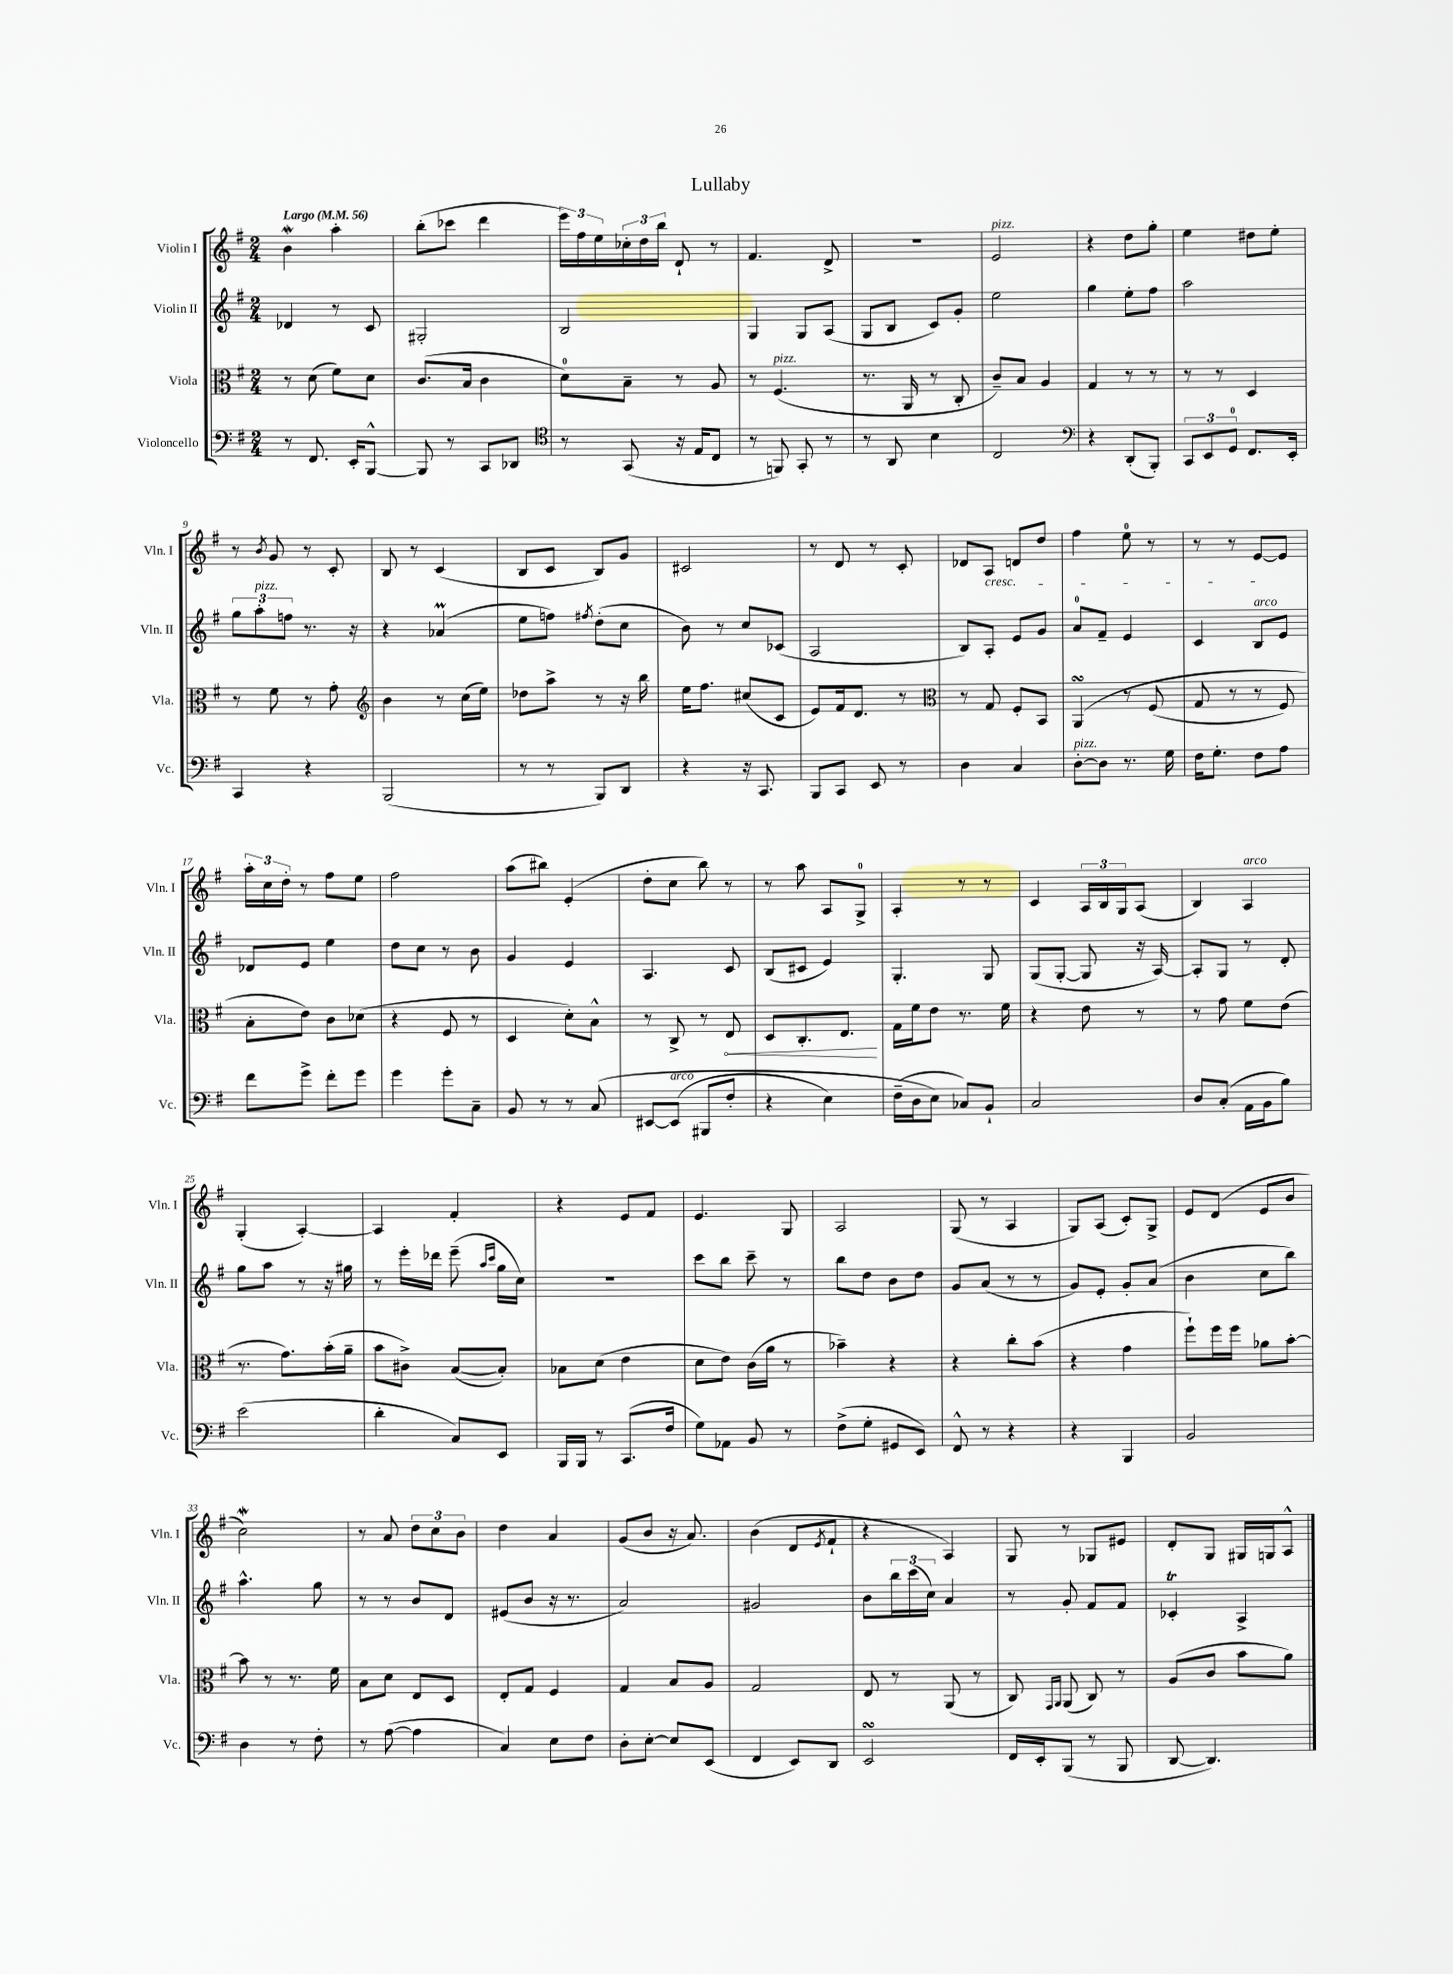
\header { title = "Lullaby" }
<<
\new StaffGroup <<
\new Staff = "s0" \with { instrumentName = "Violin I" shortInstrumentName = "Vln. I" } {
    \clef treble \key g \major \numericTimeSignature \time 2/4 \tempo "Largo" 4 = 56
    b'4\mordent a''4-. |
    b''8-.( ces'''8 d'''4 |
    \tuplet 3/2 { e'''16) fis''16 e''16 } \tuplet 3/2 { ces''16-. d''16 b''16 } d'8-! r8 |
    fis'4. d'8-> |
    R2 |
    e'2^\markup { \italic "pizz." } |
    r4 d''8 g''8-. |
    e''4 dis''8 e''8-. |
    r8 \acciaccatura { b'8 } g'8 r8 c'8-. |
    b8 r8 c'4( |
    b8 c'8 b8) g'8 |
    cis'2 |
    r8 d'8 r8 c'8-. |
    des'8 a8\cresc d'8 d''8 |
    fis''4 e''8-0 r8 |
    r8 r8 e'8~\! e'8 |
    \tuplet 3/2 { a''16-. c''16 d''16-. } r8 fis''8 e''8 |
    fis''2 |
    a''8( bis''8) e'4-.( |
    d''8-. c''8 b''8) r8 |
    r8 a''8 a8 g8-0-> |
    a4-. r8 r8 |
    c'4 \tuplet 3/2 { a16 b16 g16 } a8( |
    b4) a4^\markup { \italic "arco" } |
    g4-.( a4~-.) |
    a4 fis'4-. |
    r4 e'8 fis'8 |
    e'4. g8 |
    a2 |
    g8( r8 a4 |
    g8) a8( c'8-.) g8-> |
    e'8 d'8( e'8 b'8 |
    c''2\mordent) |
    r8 a'8 \tuplet 3/2 { d''8 c''8 b'8 } |
    d''4 a'4 |
    g'8( b'8 r16 a'8.) |
    b'4( d'8 \acciaccatura { e'8 } fis'8-! |
    r4 a4) |
    g8 r8 ges8 eis'8 |
    d'8-. g8 gis16 g16 a8-^ \bar "|." |
}
\new Staff = "s1" \with { instrumentName = "Violin II" shortInstrumentName = "Vln. II" } {
    \clef treble \key g \major \numericTimeSignature \time 2/4
    des'4 r8 c'8 |
    gis2-. |
    b2 |
    g4 g8 a8( |
    g8 b8 c'8) g'8-. |
    e''2 |
    g''4 e''8-. fis''8 |
    a''2 |
    \tuplet 3/2 { g''8 a''8-.^\markup { \italic "pizz." } f''8 } r8. r16 |
    r4 aes'4\prall( |
    e''8 f''8) \acciaccatura { fis''8 } d''8-.( c''8 |
    b'8) r8 c''8 ces'8( |
    a2 |
    b8) a8-. e'8 g'8 |
    a'8-0 fis'8-- e'4 |
    c'4 b8^\markup { \italic "arco" } e'8 |
    des'8 e'8 e''4 |
    d''8 c''8 r8 b'8 |
    g'4 e'4 |
    a4. c'8 |
    b8( cis'8 e'4) |
    g4.-. g8 |
    g8( g8~-. g8 r16 a16~) |
    a8-. g8 r8 d'8-. |
    g''8 a''8 r8 r16 gis''16 |
    r8 e'''16-. des'''16 e'''8--( \grace { a''16 c'''16 } g''16 c''16) |
    R2 |
    c'''8 b''8 c'''8-- r8 |
    b''8 d''8 b'8 d''8 |
    g'8 a'8( r8 r8 |
    g'8) e'8-. g'8-. a'8( |
    b'4 c''8 b''8) |
    a''4.-^ g''8 |
    r8 r8 b'8 d'8 |
    eis'8( b'8 r16 r8. |
    a'2) |
    gis'2 |
    b'8 \tuplet 3/2 { b''16 c'''16( c''16) } a'4 |
    r8 g'8-. fis'8 fis'8 |
    ces'4-.\trill a4-> \bar "|." |
}
\new Staff = "s2" \with { instrumentName = "Viola" shortInstrumentName = "Vla." } {
    \clef alto \key g \major \numericTimeSignature \time 2/4
    r8 d'8( fis'8) d'8 |
    c'8.( b16 c'4 |
    d'8-0) b8-- r8 a8 |
    r8 fis4.^\markup { \italic "pizz." }( |
    r8. a,16 r8 c8-. |
    c'8--) b8 a4 |
    g4 r8 r8 |
    r8 r8 d4 |
    r8 fis'8 r8 g'8-. |
    \clef treble b'4 r8 c''16( e''16) |
    des''8 a''8-> r8 r16 b''16 |
    e''16 fis''8. cis''8( c'8 |
    e'8) fis'16 d'8. r8 |
    \clef alto r8 g8 fis8-. b,8 |
    a,4\turn\( r8 fis8( |
    g8 r8 r8 fis8) |
    b8-. e'8\) c'8 des'8( |
    r4 fis8 r8 |
    d4 d'8-.) b8-^ |
    r8 c8-> r8 \once \override Hairpin.circled-tip = ##t e8\< |
    d8 c8.-. e8.\! |
    g16 fis'16 e'8 r8. fis'16 |
    r4 e'8 r8 |
    r8 g'8 fis'8 e'8( |
    r8. g'8.) b'16-.( a'16-- |
    b'8 cis'8->) b8~( b8-.) |
    bes8 d'8( e'4 |
    d'8 e'8) c'16( a'16 r8 |
    bes'4--) r4 |
    r4 c''8-. b'8( |
    r4 g'4 |
    fis''8-!) fis''16 fis''16 aes'8 b'8~-. |
    b'8 r8 r8. fis'16 |
    b8 d'8 e8 d8 |
    e8-. g8 fis4 |
    g4 b8 a8 |
    g2 |
    e8 r8 a,8( r8 |
    c8) \grace { g,16 a,16 } a,8( c8) r8 |
    a8( c'8 b'8 a'8) \bar "|." |
}
\new Staff = "s3" \with { instrumentName = "Violoncello" shortInstrumentName = "Vc." } {
    \clef bass \key g \major \numericTimeSignature \time 2/4
    r8 fis,8. e,16-. b,,8~-^ |
    b,,8 r8 c,8 des,8 |
    \clef tenor r8 g,8( r16 e16 c8 |
    r8 f,8) g,8-. r8 |
    r8 a,8 b4 |
    c2 |
    \clef bass r4 d,8-.( b,,8-.) |
    \tuplet 3/2 { c,8 e,8 g,8-0 } fis,8. e,16-. |
    c,4 r4 |
    b,,2( |
    r8 r8 b,,8) d,8 |
    r4 r16 c,8. |
    b,,8 c,8 e,8 r8 |
    d4 c4 |
    d8~-.^\markup { \italic "pizz." } d8 r8. g16 |
    fis16 g8.-. fis8 a8 |
    fis'8 g'8-> fis'8-. g'8 |
    g'4 g'8-. c8-- |
    b,8 r8 r8 c8\( |
    eis,8~ eis,8^\markup { \italic "arco" }( bis,,8 fis8-. |
    r4 e4) |
    fis16--( d16 e8\) ces8) b,8-! |
    c2 |
    d8 c8-.( a,16 b,16 b8) |
    e'2( |
    d'4-. c8) e,8 |
    b,,16 b,,16 r8 c,8.( fis16 |
    g8) aes,8 b,8 r8 |
    fis8->( g8-. gis,8 e,8) |
    fis,8-^ r8 r4 |
    r4 b,,4 |
    b,2 |
    d4 r8 fis8-. |
    r8 a8~( a4 |
    c4) e8 fis8 |
    d8-. e8~-. e8 e,8( |
    fis,4 e,8) d,8 |
    e,2\turn |
    fis,16 e,16-. b,,8( r8 b,,8 |
    d,8~ d,4.) \bar "|." |
}
>>
>>
